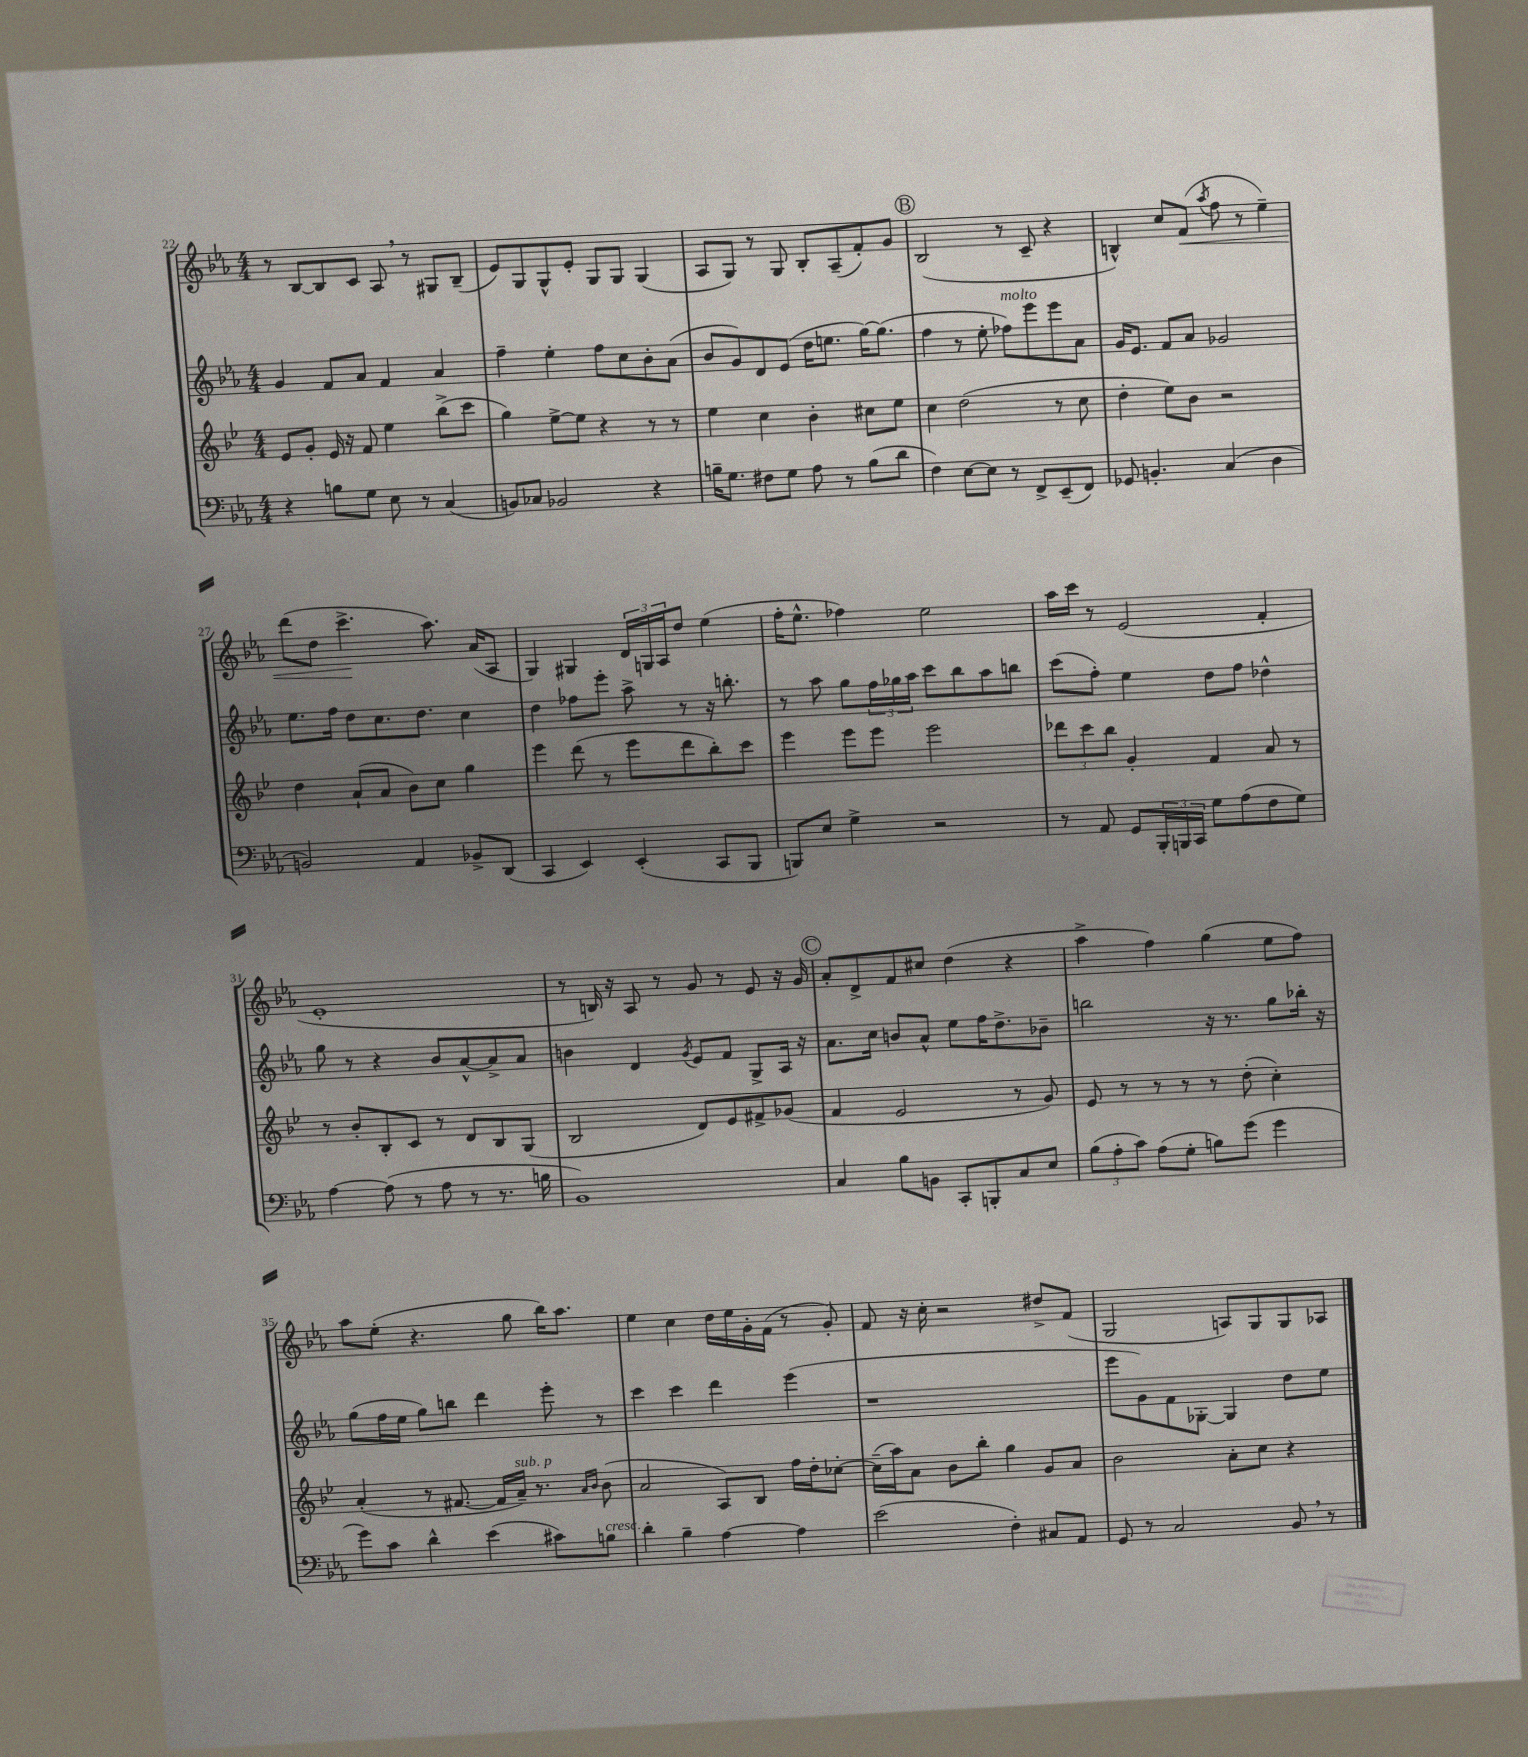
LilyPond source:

<<
\new StaffGroup <<
\new Staff = "s0" {
    \clef treble \key ees \major \numericTimeSignature \time 4/4
    r8 bes8~ bes8 c'8 aes8 \breathe r8 gis8 bes8--( |
    ees'8) g8 g8-^ ees'8-. g8 g8 g4( |
    aes8 g8) r8 g8 bes8-. aes8--( f'8-.) g'8 |
    \mark \markup { \circle "B" } bes2( r8 c'8-- r4 |
    b4-^) c''8 f'8\<( \acciaccatura { aes''8 } f''8 r8 ees''4--) |
    d'''8( d''8 c'''4.->\! aes''8.) aes'16( aes8 |
    g4) gis4 \tuplet 3/2 { d'16 g16 aes16 } d''8 ees''4( |
    f''16-. ees''8.-^ fes''4) ees''2 |
    aes''16 c'''16 r8 ees'2( f'4-. |
    ees'1-. |
    r8 b16) r16 aes8 r8 g'8 r8 ees'8 r16 g'16 |
    \mark \markup { \circle "C" } aes'8-. d'8-> f'8 cis''8 d''4( r4 |
    aes''4-> f''4) g''4( ees''8 f''8) |
    aes''8 ees''8-.( r4. g''8 bes''16) aes''8. |
    ees''4 c''4 d''16 ees''16 g'16-. f'16( r8 g'8-.) |
    f'8 r16 c''16-. r2 dis''8-> f'8( |
    g2 a8) g8 g8 aes8 \bar "|." |
}
\new Staff = "s1" {
    \clef treble \key ees \major \numericTimeSignature \time 4/4
    g'4 f'8 aes'8 f'4 aes'4 |
    f''4-- ees''4-. f''8 c''8 bes'8-. aes'8( |
    bes'8 g'8) d'8 ees'8( d''16 e''8. g''16~) g''8.( |
    \mark \markup { \circle "B" } f''4 r8 ees''8-. fes''8^\markup { \italic "molto" }) ees'''8 ees'''8 aes'8 |
    g'16 ees'8. f'8 aes'8 ges'2 |
    ees''8. f''16 d''8 c''8. d''8. c''4 |
    d''4 fes''8 ees'''8-. aes''8-> r8 r16 b''8.-. |
    r8 aes''8 g''8 \tuplet 3/2 { f''16 ges''16 aes''16 } c'''8 bes''8 aes''8 b''8 |
    c'''8( f''8-.) ees''4 d''8 f''8 des''4-^ |
    g''8 r8 r4 bes'8 aes'8~-^ aes'8-> aes'8 |
    b'4 d'4 \acciaccatura { g'8 } ees'8 f'8 g8-> aes16 r16 |
    \mark \markup { \circle "C" } aes'8. c''16 b'8 aes'8-^ ees''8 f''16 d''8.-> bes'8-- |
    b''2 r16 r8. g''8 bes''16-. r16 |
    g''8( f''16 ees''16 g''8) b''8 d'''4 ees'''8-. r8 |
    c'''4 c'''4 d'''4 ees'''4( |
    r1 |
    ees'''8 g'8) f'8 ges8~-. ges4 d''8 ees''8 \bar "|." |
}
\new Staff = "s2" {
    \clef treble \key bes \major \numericTimeSignature \time 4/4
    ees'8 g'8-. ees'16 r16 f'8 ees''4 bes''8->( c'''8 |
    g''4) ees''8~-> ees''8 r4 r8 r8 |
    ees''4 c''4 bes'4-. cis''8 ees''8 |
    \mark \markup { \circle "B" } c''4 d''2( r8 c''8 |
    d''4-. ees''8) bes'8 r2 |
    d''4 a'8-!( a'8 bes'8) c''8 g''4 |
    ees'''4 d'''8( r8 ees'''8 d'''8 bes''8-.) c'''8 |
    ees'''4 ees'''8 ees'''8 ees'''2 |
    \tuplet 3/2 { des'''8 c'''8 bes''8 } g'4-. f'4 a'8 r8 |
    r8 bes'8-. bes8-. c'8 r8 d'8 bes8 g8( |
    bes2 d'8) ees'8 fis'8-> ges'8( |
    \mark \markup { \circle "C" } f'4 ees'2 r8 g'8) |
    ees'8 r8 r8 r8 r8 d''8-.( c''4-.) |
    a'4-.( r8 fis'8.~ fis'16 a'16--^\markup { \italic "sub. p" }) r8. \grace { a'16 bes'16 } bes'8( |
    a'2 a8) bes8 f''16 d''16-. ces''8~-. |
    ces''16--( a''16) a'8 bes'8 bes''8-. g''4 g'8 a'8 |
    bes'2 a'8-. c''8 r4 \bar "|." |
}
\new Staff = "s3" {
    \clef bass \key ees \major \numericTimeSignature \time 4/4
    r4 b8 g8 ees8 r8 c4( |
    b,8) ces8 bes,2 r4 |
    b16-- g8. fis8 g8 aes8 r8 b8( d'8 |
    \mark \markup { \circle "B" } f4) ees8~ ees8 r8 f,8-> ees,8--( f,8) |
    ges,8 b,4.-. c4( d4 |
    b,2) aes,4 bes,8-> d,8( |
    c,4 ees,4) ees,4-.( c,8 bes,,8 |
    b,,8) ees8 g4-> r2 |
    r8 aes,8 g,8 \tuplet 3/2 { bes,,16-. b,,16 c,16 } g8 aes8( f8 g8) |
    aes4~ aes8( r8 aes8 r8 r8. b16 |
    bes,1) |
    \mark \markup { \circle "C" } c4 bes8 b,8 c,8-. b,,8-. c8 ees8 |
    \tuplet 3/2 { bes8( aes8-. c'8) } aes8( g8-. b8) g'8( g'4 |
    g'8) c'8 d'4-^ ees'4( cis'8) b8^\markup { \italic "cresc." } |
    d'4-. bes4-- aes4~ aes4 |
    ees'2( f4-.) cis8 aes,8 |
    g,8 r8 c2 bes,8 \breathe r8 \bar "|." |
}
>>
>>
\layout { \context { \Score currentBarNumber = #22 } }
